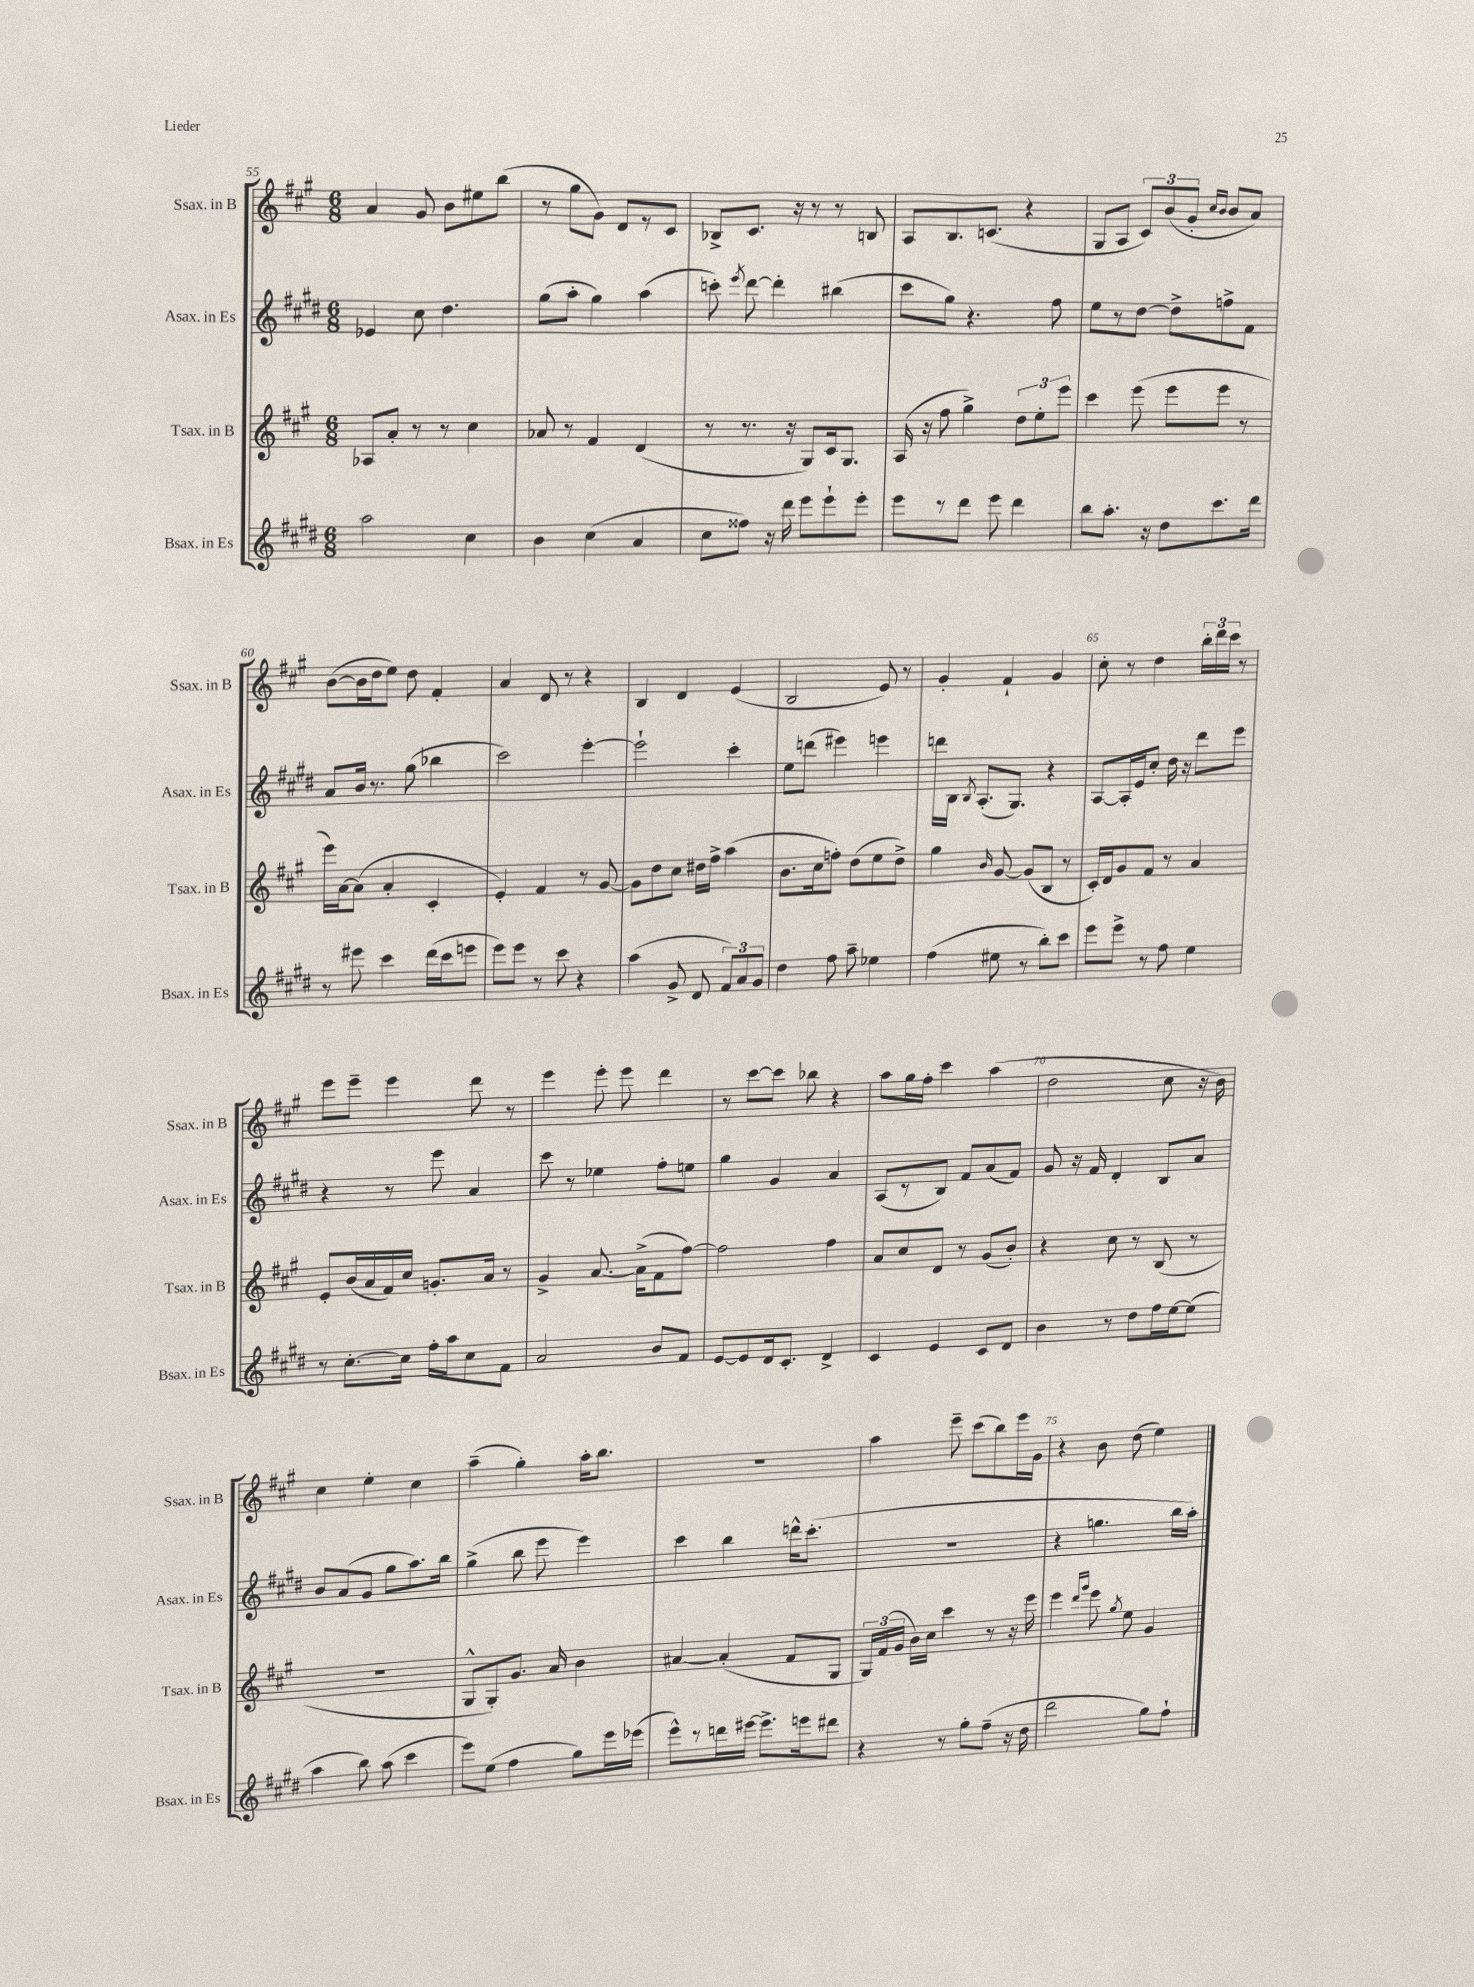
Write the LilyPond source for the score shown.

<<
\new StaffGroup <<
\new Staff = "s0" \with { instrumentName = "Ssax. in B" shortInstrumentName = "Ssax. in B" } {
    \clef treble \key a \major \numericTimeSignature \time 6/8
    \autoBeamOff a'4 gis'8 b'8[ eis''8 b''8]( |
    r8 gis''8[ gis'8]) d'8[ r8 cis'8] |
    bes8[-> cis'8.] r16 r8 r8 b8 |
    a8[ b8. c'8.]( r4 |
    gis8[ a8] \tuplet 3/2 { cis'8[) b'8( gis'8]-. } \grace { cis''16[ b'16] } b'8[ a'8]) |
    b'8[~( b'16 d''16 e''8]) d''8 fis'4-. |
    a'4 d'8 r8 r4 |
    b4 d'4 e'4( |
    b2 e'8) r8 |
    gis'4-. fis'4-! gis'4 |
    cis''8-. r8 d''4 \tuplet 3/2 { b''16[-. d'''16 cis'''16] } r8 |
    e'''8[ e'''8]-- e'''4 d'''8 r8 |
    e'''4 e'''8-. e'''8 d'''4 |
    r8 cis'''8[~ cis'''8] bes''8 r4 |
    a''8[ gis''16 fis''16]-. cis'''4 a''4( |
    d''2 cis''8 r16 b'16) |
    cis''4 e''4-. cis''4 |
    a''4--( gis''4-.) a''16[-. b''8.] |
    R2. |
    a''4 e'''8-- cis'''8[( b''8) e'''16 gis'16] |
    r4 b'8 d''8( e''4) \bar "|." |
}
\new Staff = "s1" \with { instrumentName = "Asax. in Es" shortInstrumentName = "Asax. in Es" } {
    \clef treble \key e \major \numericTimeSignature \time 6/8
    \autoBeamOff ees'4 cis''8 dis''4. |
    gis''8[( a''8]-. gis''4) a''4( |
    c'''8-.) \acciaccatura { e'''8 } dis'''8~ dis'''4-. bis''4( |
    cis'''8[ gis''8]) r4. fis''8 |
    e''8[ r8 dis''8]~ dis''8[-> f''8-> fis'8] |
    a'8[ b'16] r8. gis''8( bes''4 |
    cis'''2) e'''4~-. |
    e'''2-! cis'''4-. |
    e''8[ d'''8]( eis'''4) e'''4 |
    d'''16[ b16] \acciaccatura { b8 } a8.[-.( gis8.]) r4 |
    a8[~ a16-. e'16 cis''8]-. dis''16 r16 dis'''8[ e'''8] |
    r4 r8 e'''8 a'4 |
    cis'''8 r8 ees''4 fis''8[-. e''8] |
    gis''4 gis'4 a'4 |
    a8[( r8 b8]) fis'8[ a'8( fis'8]) |
    gis'8 r16 fis'16 dis'4-. b8[ a'8] |
    b'8[ a'8( gis'8] gis''8[ a''8.) b''16] |
    gis''4->( b''8 e'''8 e'''4) |
    cis'''4 b''4 d'''16[-^ cis'''8.]-.( |
    R2. |
    r4 g''4. b''16[ a''16]-.) \bar "|." |
}
\new Staff = "s2" \with { instrumentName = "Tsax. in B" shortInstrumentName = "Tsax. in B" } {
    \clef treble \key a \major \numericTimeSignature \time 6/8
    \autoBeamOff aes8[ a'8]-. r8 r8 cis''4 |
    aes'8 r8 fis'4 d'4( |
    r8 r8. r16 gis8[) cis'16 gis8.] |
    a16( r16 fis''8 gis''4->) \tuplet 3/2 { d''8[ e''8-. e'''8] } |
    cis'''4 e'''8( e'''8[ e'''8] r8 |
    e'''16[) a'16~ a'8]( a'4-. cis'4-. |
    e'4-.) fis'4 r8 gis'8~ |
    gis'8[ d''8 cis''8] dis''16[ fis''16]-> a''4( |
    b'8.[ cis''16 f''8]-.) d''8[( e''8 d''8]->) |
    gis''4 \grace { b'16 } gis'8~ gis'8[( b8] r8 |
    cis'16[-.) d'16 gis'8 fis'8] r8 a'4 |
    e'8[-. b'16( a'16 fis'16) cis''16] g'8.[-. a'16] r8 |
    gis'4-> a'8.~ a'16[->( fis'8 fis''8]~) |
    fis''2 fis''4 |
    a'8[ cis''8 d'8] r8 gis'8[( b'8]-.) |
    r4 cis''8 r8 b8( r8 |
    R2. |
    gis8[-^ gis8-.) gis'8.] a'16 b'4 |
    ais'4~ ais'4-.( fis'8[ gis8] |
    \tuplet 3/2 { gis16[) fis'16( gis'16] } b'16[) cis''16] cis'''4 r8 r16 e'''16 |
    e'''4 \grace { d'''16[ gis'''16] } e'''8 \acciaccatura { gis''8 } e''8 gis'4 \bar "|." |
}
\new Staff = "s3" \with { instrumentName = "Bsax. in Es" shortInstrumentName = "Bsax. in Es" } {
    \clef treble \key e \major \numericTimeSignature \time 6/8
    \autoBeamOff a''2 cis''4 |
    b'4 cis''4( a'4 |
    cis''8[ fisis''8]) r16 dis'''16 e'''8[ e'''8-! e'''8]-. |
    e'''8[ r8 dis'''8] e'''8 dis'''4 |
    b''8[ a''8.]-. r16 dis''8[ cis'''8. dis'''16] |
    r8 eis'''8 cis'''4 dis'''16[( cis'''16 e'''8] |
    e'''8[) e'''8] r8 cis'''8 r4 |
    a''4( gis'8-> dis'8 \tuplet 3/2 { fis'8[) a'8 gis'8] } |
    dis''4 fis''8 a''8-- ees''4 |
    fis''4( eis''8 r8 b''8[-.) cis'''8] |
    e'''8[ e'''8]-> r8 fis''8 e''4 |
    r8 cis''8.[~-. cis''16] fis''16[-. a''16 cis''8 fis'8] |
    a'2 b'8[ fis'8] |
    e'8[~ e'8 dis'16 cis'8.]-. dis'4-> |
    cis'4 e'4 cis'8[ dis'8] |
    b'4 r8 dis''8[ fis''16 e''16~ e''8]( |
    a''4 b''8) a''8( cis'''4 |
    e'''8[) e''8]( fis''4 gis''8[) e'''16 ees'''16]( |
    e'''8[-^) r8 d'''16 eis'''16]~ eis'''8.[-> e'''16 dis'''8] |
    r4 r8 gis''8[-. fis''8]--( r16 dis''16 |
    dis'''2 gis''8[) fis''8]-! \bar "|." |
}
>>
>>
\layout { \context { \Score currentBarNumber = #55 \override BarNumber.break-visibility = ##(#f #t #t) barNumberVisibility = #(every-nth-bar-number-visible 5) } }
